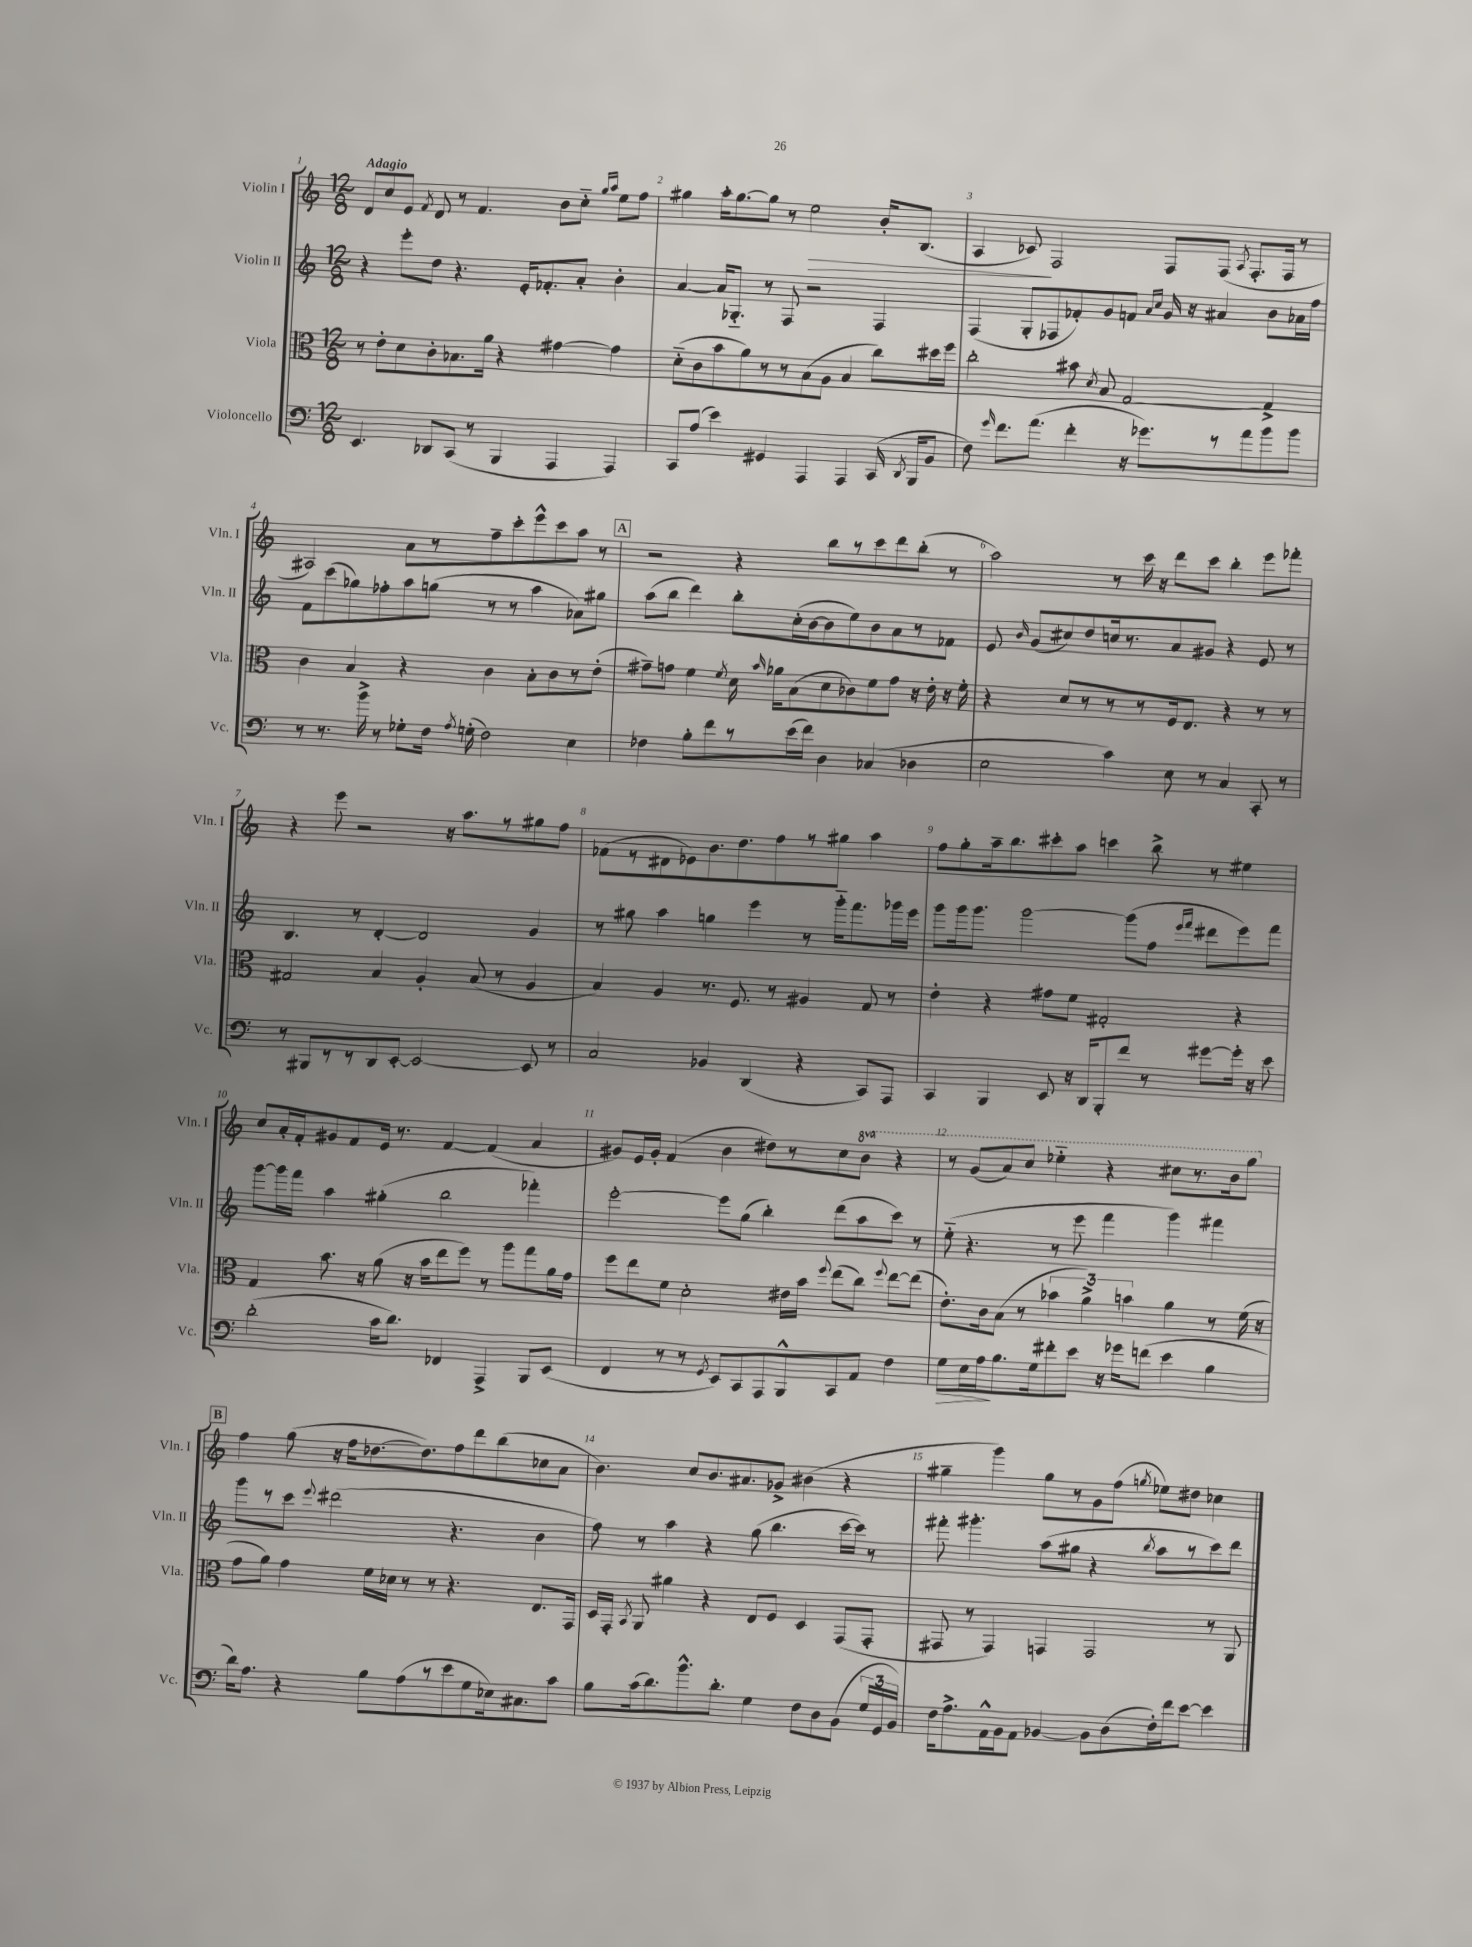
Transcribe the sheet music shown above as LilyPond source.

<<
\new StaffGroup <<
\new Staff = "s0" \with { instrumentName = "Violin I" shortInstrumentName = "Vln. I" } {
    \clef treble \key c \major \numericTimeSignature \time 12/8 \set Staff.ottavationMarkups = #ottavation-simple-ordinals \tempo "Adagio"
    \autoBeamOff d'8[ c''8 e'8] \acciaccatura { f'8 } d'8 r8 f'4. b'8[ c''8]-_ \grace { g''16[ a''16] } e''8[ f''8] |
    gis''4 a''16[-. gis''8.~ gis''8] r8 e''2\> b'16[-. b8.]( |
    a4 ces'8\!) f2 f8[ f8]( \acciaccatura { a8 } f8.[-. f16] r8 |
    ais2) a'8[ r8 f''8-- c'''8-. e'''8-^ c'''8 a''8] r8 |
    \mark \markup { \box "A" } r2 r4 b''8[ r8 c'''8 d'''8 b''8]-.( r8 |
    a''2) r8 c'''16 r16 d'''8[ c'''8] b''4-. e'''8[ fes'''8]-. |
    r4 e'''8 r2 r16 a''8.[ r8 gis''8 f''8] |
    fes'8[( r8 dis'8 ees'8) b'8. d''8. f''8 r8 gis''8] a''4 |
    f''8[ g''8-. a''16-- b''8. cis'''8-. a''8] c'''4 b''8-> r8 eis''4 |
    c''8[ a'16-. f'16-. gis'8 f'8 e'16] r8. f'4~ f'4( a'4 |
    gis'8[) e'16 gis'16]-. f'4( b'4 dis''8[) r8 c''8 \ottava #1 b''8] r4 |
    r8 g''8[( a''8) c'''8] ees'''4-_ r4 cis'''8[ r8. b''16 g'''8] \ottava #0 |
    \mark \markup { \box "B" } f''4 g''8( r16 f''16[ des''8.~ des''8.) f''8 d'''8 b''8( ces''8 a'8] |
    b'4.) c''8[ b'8. ais'8. ges'8]-> bis'4( r4 |
    gis''4-- g'''4) gis''8[ r8 g'8 f''8]( \acciaccatura { g''8 } ees''8[) dis''8] ces''4 \bar "|." |
}
\new Staff = "s1" \with { instrumentName = "Violin II" shortInstrumentName = "Vln. II" } {
    \clef treble \key c \major \numericTimeSignature \time 12/8
    \autoBeamOff r4 e'''8[-. d''8] r4. e'16[-. fes'8.-. a'8]-. b'4-. |
    a'4~ a'16[ ges8.]-_ r8 f8 r2 f4 |
    f4( g8[-. fes8 fes'8-.) g'8 f'8] \grace { a'16[ c''16] } g'16 r16 ais'4 b'8[ aes'16 f''16] |
    f'8[ c'''8( ges''8) fes''8-. a''8 g''8]( r8 r8 a''4 aes'8[) gis''8] |
    \mark \markup { \box "A" } a''8[( b''8] d'''4) b''8[-. c''16-.( b'16~ b'8 e''8) b'8 a'8 r8 fes'8] |
    e'8 \grace { b'16 } g'8[( cis''8) d''8 c''16 r8. a'8 gis'8] r4 e'8 r8 |
    b4. r8 d'4~-. d'2 g'4 |
    r8 gis''8 a''4 g''4 e'''4 r8 g'''16[-_ f'''8. ges'''16 e'''16] |
    g'''8[ g'''16 g'''8.] g'''2~ g'''8[( f''8] \grace { e'''16[ f'''16] } dis'''8[ e'''8) f'''8] |
    g'''8[~ g'''16 f'''16] a''4 gis''4-.( b''2 fes'''4-.) |
    e'''2~-. e'''8[ g''8]( b''4-.) d'''8[( a''8 c'''8]) r8 |
    e''8-_( r4. r8 e'''8 f'''4 g'''4) fis'''4 |
    \mark \markup { \box "B" } g'''8[ r8 c'''8] \appoggiatura { e'''8 } dis'''2( r4. b'4 |
    f''8) r8 a''4 r4 g''8( b''4. c'''16[~ c'''16]) r8 |
    fis'''8-. gis'''4.-. a''8[( gis''8] r4 \acciaccatura { b''8 } a''8[ r8 c'''8) d'''8] \bar "|." |
}
\new Staff = "s2" \with { instrumentName = "Viola" shortInstrumentName = "Vla." } {
    \clef alto \key c \major \numericTimeSignature \time 12/8
    \autoBeamOff r8 e'8[-. d'8 c'8-. bes8. a'16] r4 gis'4~ gis'4 |
    d'8[-_( c'8 b'8 a'8) r8 r8 b8( a8] b4 c''8[) dis''16 f''16] |
    c''2-. bis'8 \acciaccatura { d'8 } b8 g2~ g4-> |
    c'4 b4 r4 c'4 b8[-. c'8 r8 e'8]-.( |
    \mark \markup { \box "A" } gis'8[--) g'8] f'4 \acciaccatura { f'8 } d'16 \grace { b'16 } aes'16[ b8( d'8 ces'8) f'8 g'8] r16 e'16-. r16 f'16-. |
    r4 d'8[ r8 r8 r8 f16 e8.] r4 r8 r8 |
    gis2 b4 a4-. b8( r8 a4 |
    b4) a4 r8. f8. r8 ais4 g8 r8 |
    e'4-. r4 gis'8[ f'8] gis2-. r4 |
    g4 b'8. r16 a'8( r16 b'16[ e''8 f''8]) r8 a''8[ g''8 a'16 g'16] |
    f''8[ e''8 f'8] d'2-. eis'16[ b'16] \appoggiatura { f''8 } e''8[( c''8]) \appoggiatura { f''8 } e''8[~ e''8]( |
    e'8.[-.) c'16 b8]( r8 \tuplet 3/2 { bes'4 a'4->) b'4 } a'4 r8 f'16( r16 |
    \mark \markup { \box "B" } g'8[ a'8]) g'4 f'16[ des'16] r8 r8 r4. e8.[ g,16] |
    d16[ g,16]-. \acciaccatura { b,8 } a,8 ais'4 r4 e8[ f8] d4 g,8[( g,8]-. |
    gis,8 r8 gis,4) g,4 g,2 r8 a,8 \bar "|." |
}
\new Staff = "s3" \with { instrumentName = "Violoncello" shortInstrumentName = "Vc." } {
    \clef bass \key c \major \numericTimeSignature \time 12/8
    \autoBeamOff e,4. des,8[ c,8]( r8 b,,4 a,,4 a,,4) |
    c,8[ a8]( e'4) gis,4 a,,4 a,,4 c,16( \acciaccatura { d,8 } b,,16[ b,8] |
    f8) \grace { g'16 } f'8.[ a'8.]( f'4-. r16 ges'8.[) r8 a'8 b'8 b'8] |
    r8 r8. b'16-> r8 ges8[-. f16] \acciaccatura { a8 } g16-.( f2) e4 |
    \mark \markup { \box "A" } fes4 b8[-. f'8 r8 e'16( f'16]) d4 ces4( des4 |
    e2 c'4) e8 r8 c4 c,8-. r8 |
    r8 bis,,8[ r8 r8 d,8 e,8]~-. e,2~ e,8 r8 |
    c2 bes,4 d,4( r4 c,8[) a,,8] |
    c,4 b,,4 e,8 r16 d,16[ b,,8-. f'8] r8 gis'8[~ gis'16]-. r16 e'8 |
    d'2-.( c'16[ d'8.]) fes,4 a,,4-> b,,8[ e,8]( |
    f,4 r8 r8 \acciaccatura { g,8 } e,8[) c,8 a,,8 b,,8-^ c,8 a,8] f4 |
    g8[\> e16 a16\! b8. g16 fis'8-. e'8] r16 ges'16[ f'8]( e'4 b4 |
    \mark \markup { \box "B" } d'16[) a8.] r4 b8[ a8( r8 e'8 g8 ees16) cis8. c'8] |
    b8[ c'16( d'8.) b'8.-^ d'8.]-. g4 f8[ d8 b,8]( \tuplet 3/2 { g16[ g,16 b,16]) } |
    f16[ a8.-> a,16-^ b,16 a,8] bes,4~ bes,8[ d8( f16-.) f'16 e'8]~ e'4 \bar "|." |
}
>>
>>
\layout { \context { \Score \override BarNumber.break-visibility = ##(#f #t #t) barNumberVisibility = #all-bar-numbers-visible } }
